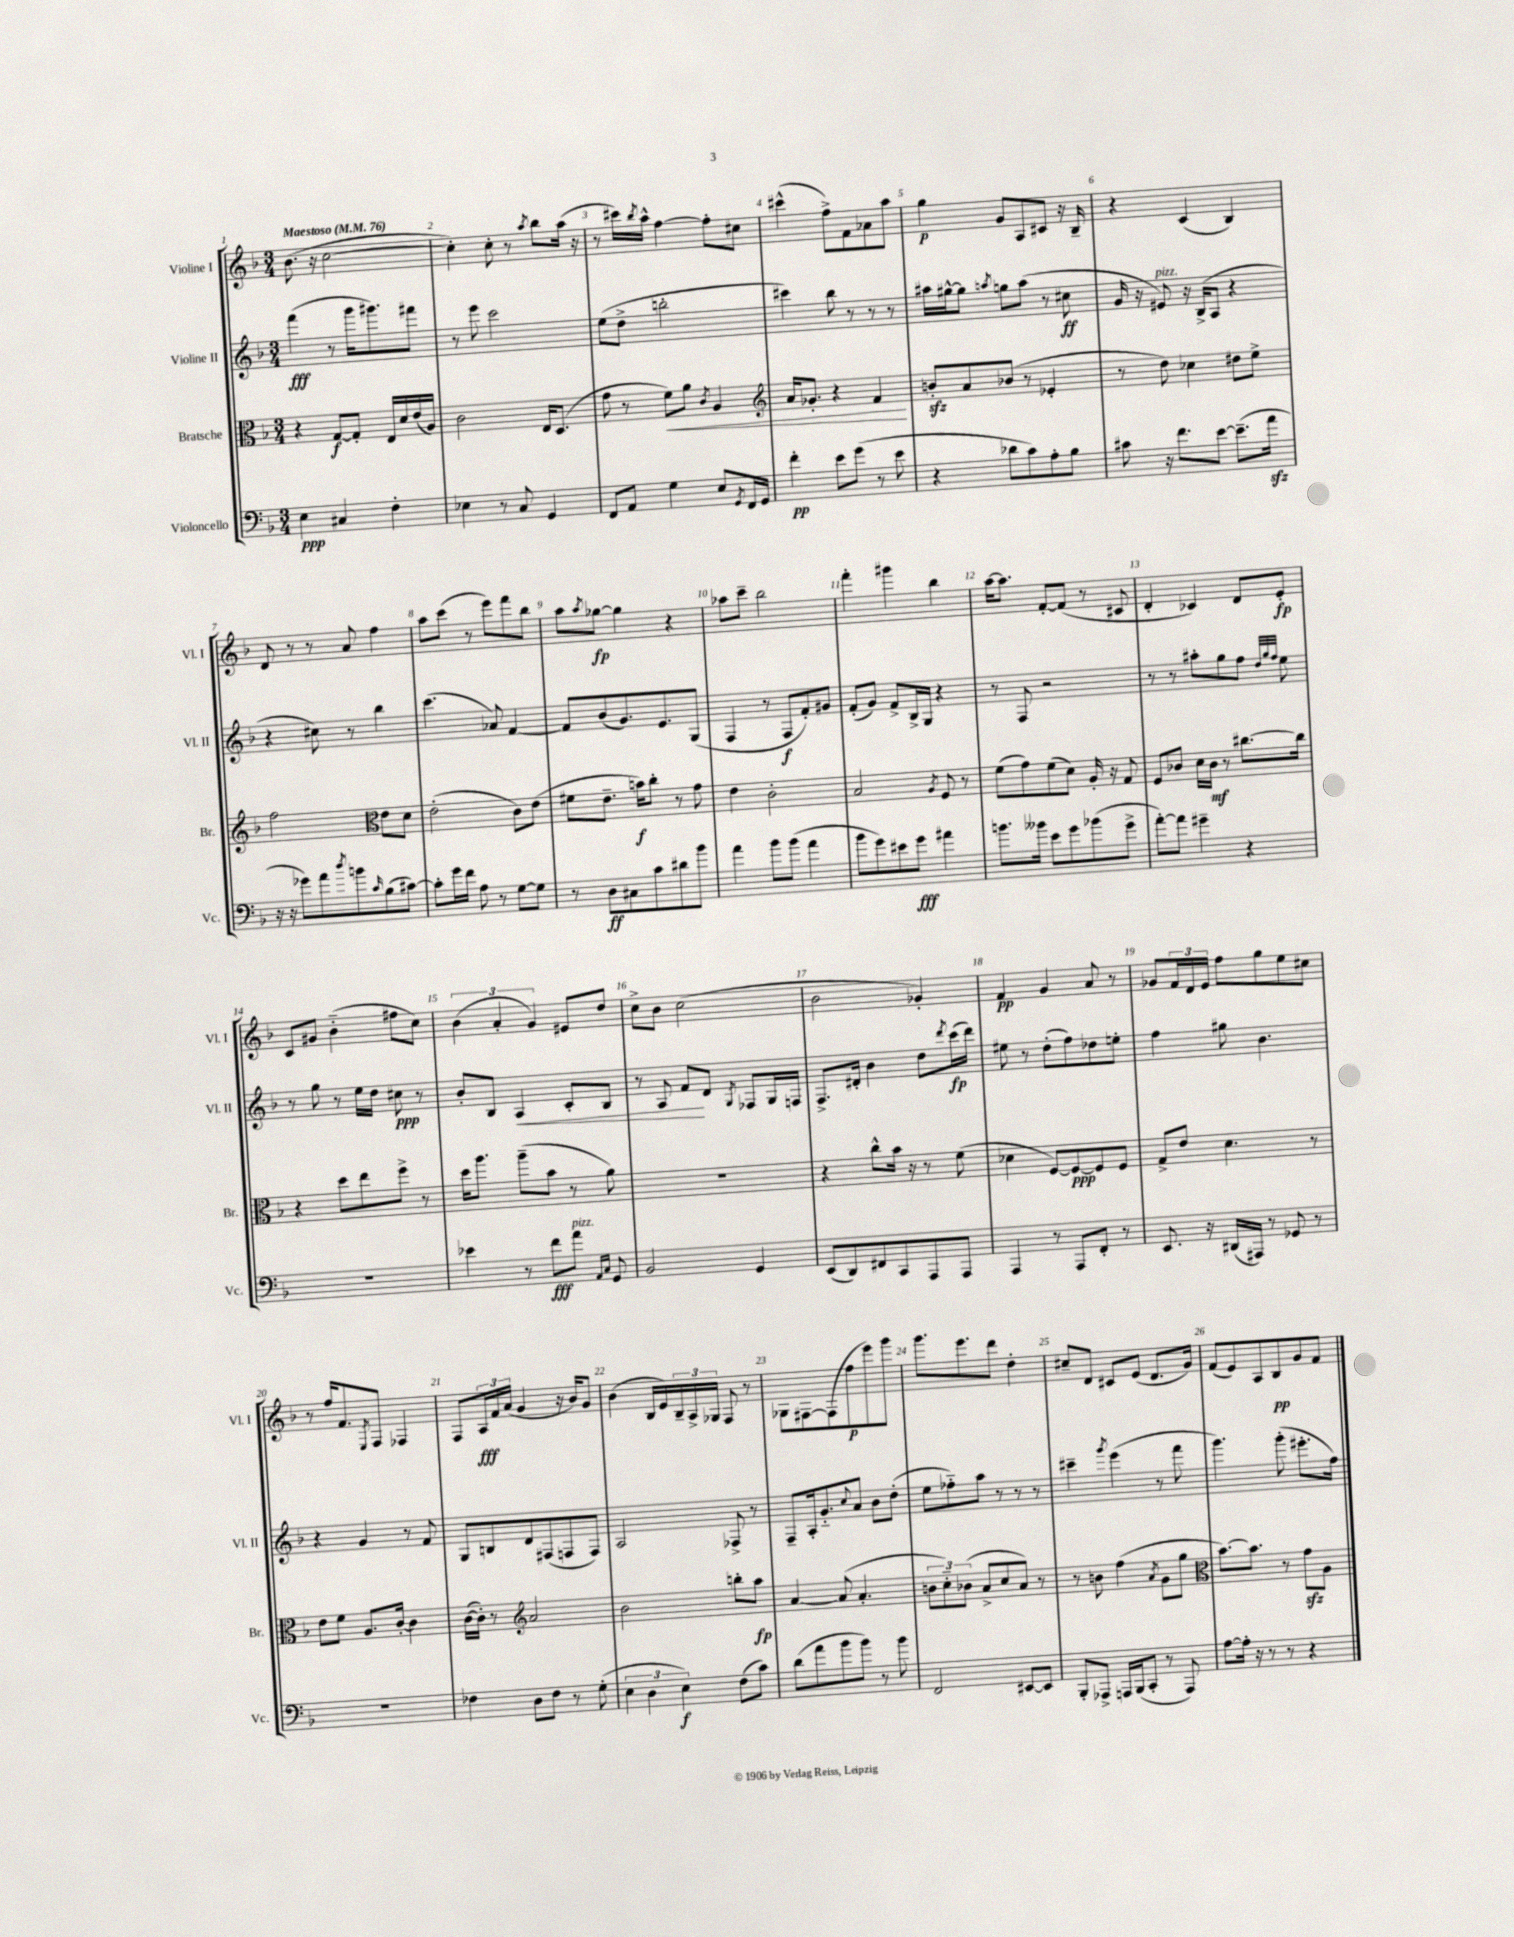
<<
\new StaffGroup <<
\new Staff = "s0" \with { instrumentName = "Violine I" shortInstrumentName = "Vl. I" } {
    \clef treble \key f \major \numericTimeSignature \time 3/4 \tempo "Maestoso" 4 = 76
    bes'8.( r16 c''2~ |
    c''4-.) c''8-. r8 \acciaccatura { a''8 } bes''8 a''16( r16 |
    r8 cis'''16) \acciaccatura { bes''8 } a''16-^ f''4~ f''8-. cis''8 |
    cis'''4-^( f''8->) f'8 aes'8 a''8 |
    g''4\p g'8 a8 cis'8 r16 bes16-- |
    r4 c'4( bes4) |
    d'8 r8 r8 a'8 f''4 |
    a''8 c'''8( r8 e'''8) f'''8 bes''8 |
    a''8 \acciaccatura { a''8 } ges''8~\fp ges''4 r4 |
    aes''8 c'''8-- bes''2 |
    f'''4-. gis'''4 bes''4 |
    a''16~ a''8. f'8~-. f'8( r8 cis'8 |
    d'4-. ces'4) d'8 e'8-.\fp |
    c'8 gis'8 bes'4-_( fis''8 c''8) |
    \tuplet 3/2 { bes'4( a'4-. g'4) } eis'8 d''8 |
    c''8-> bes'8 c''2( |
    bes'2 ges'4-.) |
    f'4\pp g'4 a'8 r8 |
    ges'8 \tuplet 3/2 { f'16 d'16 e'16 } f''8 g''8 e''8 cis''8 |
    r8 f''16 f'8. \acciaccatura { e8 } f8 fes4 |
    f8 \tuplet 3/2 { a16\fff f'16 a'16( } g'4 r16 bes'16) g'8 |
    bes'4( bes16 e'16) \tuplet 3/2 { bes16-- a16-> ges16 } f8 r8 |
    ges8 fis8~ fis8( f''8\p e'''8) g'''8 |
    g'''8. e'''8. d'''8 d''4-. |
    cis''8-- d'8 cis'8 e'8( d'8. g'16) |
    f'8( e'8) a8 bes8\pp g'8 f'8 \bar "|." |
}
\new Staff = "s1" \with { instrumentName = "Violine II" shortInstrumentName = "Vl. II" } {
    \clef treble \key f \major \numericTimeSignature \time 3/4
    f'''4\fff( r8 g'''16 gis'''8.) fis'''8 |
    r8 e'''8 c'''2 |
    e''8( d''8-> b''2-. |
    cis'''4) bes''8 r8 r8 r8 |
    ais''16 gis''16~-^ gis''8 \acciaccatura { a''8 } g''8 a''8( r8 cis''8\ff |
    g'16 r16 eis'8^\markup { \italic "pizz." }) r16 bes16->( a8 r4 |
    r4 cis''8) r8 bes''4 |
    c'''4.( aes'8) f'4~ |
    f'8 bes'8( g'8.) e'8. g8( |
    f4 r8 f8\f f'8-.) gis'8 |
    f'8-.( g'8) f'8-> bes16-> g16 r4 |
    r8 f8 r2 |
    r8 r8 ais''8-. g''8 f''8 \grace { d''32 g''32 f''32 } e''8 |
    r8 g''8 r8 e''16 d''16 cis''8\ppp r8 |
    bes'8-. bes8 a4\< c'8-. bes8 |
    r8 a8 f'8\! d'8 \acciaccatura { g8 } fes8 g16 f16 |
    f8.-> dis'16-. bes'4 d''8 \acciaccatura { d'''8 } c'''16\fp( d'''16) |
    eis''8 r8 d''8-.( f''8) des''8 e''8-. |
    f''4 gis''8 bes'4. |
    r4 g'4 r8 f'8 |
    g8 b8 d'8 fis8( f8 f8) |
    a2 fes8-> r8 |
    f8-- a16-. g'8.-_ \appoggiatura { c''8 } a'8 bes'8 d''8-.( |
    e''8 fes''8-_) a''8 r8 r8 r8 |
    cis'''4-- \acciaccatura { g'''8 } e'''4( r8 f'''8 |
    g'''4.) g'''8-.( eis'''8.-. f''16) \bar "|." |
}
\new Staff = "s2" \with { instrumentName = "Bratsche" shortInstrumentName = "Br." } {
    \clef alto \key f \major \numericTimeSignature \time 3/4
    r4 g8~\f g8-. e16 d'16 e'16( a16) |
    c'2 e16 d8.( |
    g'8 r8 f'8\<) a'8 \acciaccatura { c'8 } a4 |
    \clef treble a'16 ges'8.-. r4 f'4\! |
    b'8-.\sfz a'8 bes'8( r8 ees'4-. |
    r8 d''8) ces''4 dis''8 e''8-> |
    f''2 \clef alto e'8 d'8 |
    e'2-.( c'8) e'8( |
    fis'8 e'8.-- b'16\f) c''8-. r8 g'8 |
    e'4 c'2-. |
    bes2 \acciaccatura { a8 } f8 r8 |
    f'8( g'8) f'8( d'8) a16-. r16 g8 |
    f8 ces'8 d'16 ces'16\mf r8 cis''8.~ cis''16 |
    r4 d''8 e''8 f''8-> r8 |
    d''16 a''8. a''8--( bes'8 r8 a'8) |
    R2. |
    r4 c''8-^ bes'16 r16 r8 f'8( |
    des'4 f8~) f8~\ppp f8 f8 |
    g8-> e'8 d'4. r8 |
    e'8 f'8 a8. c'16~-. c'4 |
    c'16~( c'16-.) r8 \clef treble a'2 |
    bes'2 b''8-. a''8\fp |
    a'4~ a'8( a'4.-. |
    \tuplet 3/2 { b'8 c''8-_) bes'8( } a'8-> c''8 a'8) r8 |
    r8 b'8 f''4( \acciaccatura { a'8 } g'8 g''8 |
    \clef alto bes'8.~) bes'8. r8 g'8\sfz a8 \bar "|." |
}
\new Staff = "s3" \with { instrumentName = "Violoncello" shortInstrumentName = "Vc." } {
    \clef bass \key f \major \numericTimeSignature \time 3/4
    e4\ppp cis4 f4-. |
    ees4 r8 c8 g,4 |
    f,8 a,8 g4 e8 \acciaccatura { g,8 } f,16 g,16 |
    f'4-.\pp e'8 g'8( r8 e'8 |
    r4 des'8 c'8) a8-. bes8 |
    cis'8 r16 f'8. e'8~ e'8.--( a'16\sfz |
    r16 r16 ges'8) a'8 \acciaccatura { d''8 } b'8 \grace { c'16 } bes8( cis'8~) |
    cis'8-. g'16 f'16 a8 r8 g8~ g8 |
    r8 d8\ff cis8 c'8 dis'8 bes'8 |
    a'4 bes'8 bes'8( a'4 |
    bes'8 g'8) eis'8 g'8\fff ais'4 |
    b'8. beses'16 e'8 g'8 bes'8( g'8-> |
    a'8~-.) a'8 gis'4-- r4 |
    R2. |
    ees'4 r8 f'8\fff a'8^\markup { \italic "pizz." } \grace { a,16 c16 } g,8 |
    bes,2 g,4 |
    e,8( d,8) fis,8 c,8 a,,8 a,,8 |
    a,,4 r8 a,,8 f,8-. r8 |
    e,8. r16 dis,16( ais,,16) r8 ges,8 r8 |
    R2. |
    fes4 d8 fes8 r8 g8-.( |
    \tuplet 3/2 { e4 d4 e4\f) } f8( c'8) |
    d'8( a'8 bes'8 bes'8) r8 bes'8 |
    f,2 eis,8~ eis,8 |
    bes,,8-. aes,,8-> a,,16 bes,,16( c,8-. r8 a,,8) |
    a8~ a16-. r16 r8 r8 r4 \bar "|." |
}
>>
>>
\layout { \context { \Score \override BarNumber.break-visibility = ##(#f #t #t) barNumberVisibility = #all-bar-numbers-visible } }
